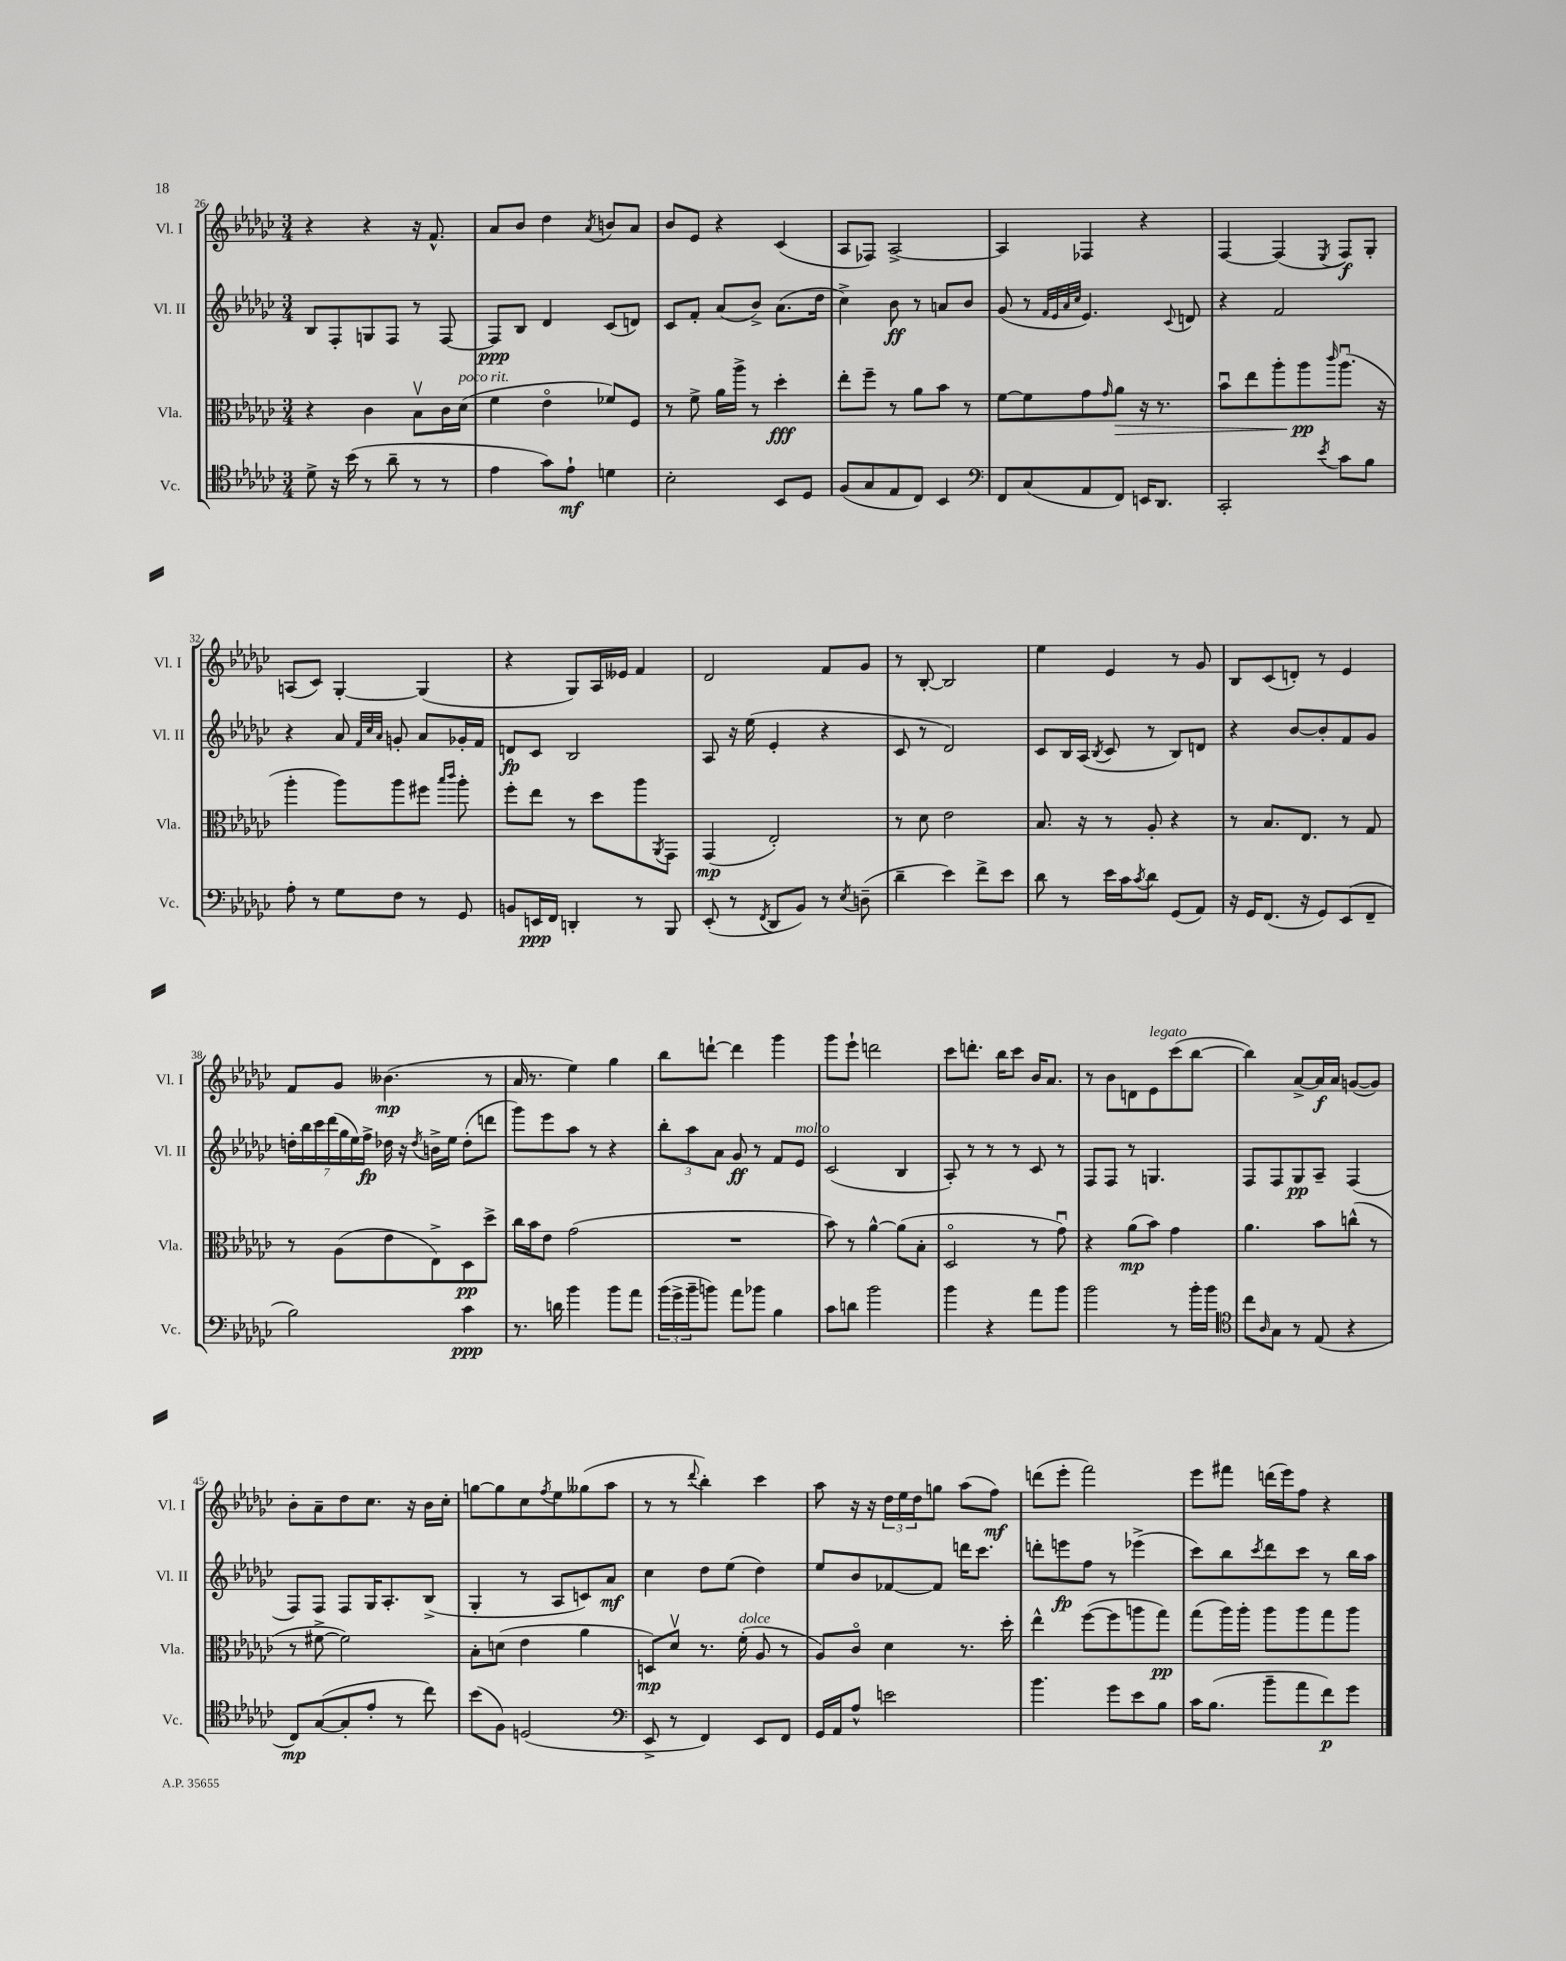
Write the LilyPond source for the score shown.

<<
\new StaffGroup <<
\new Staff = "s0" \with { instrumentName = "Vl. I" shortInstrumentName = "Vl. I" } {
    \clef treble \key ges \major \numericTimeSignature \time 3/4
    r4 r4 r16 f'8.-^ |
    aes'8 bes'8 des''4 \acciaccatura { aes'8 } b'8 aes'8 |
    bes'8 ees'8 r4 ces'4( |
    aes8 fes8) aes2~-> |
    aes4 fes4 r4 |
    f4~ f4( \acciaccatura { ees8 } f8\f) ges8-. |
    a8( ces'8) ges4~-. ges4( |
    r4 ges8) aes16 eeses'16 f'4 |
    des'2 f'8 ges'8 |
    r8 bes8~-. bes2 |
    ees''4 ees'4 r8 ges'8 |
    bes8 ces'8( d'8-.) r8 ees'4 |
    f'8 ges'8 beses'4.\mp( r8 |
    aes'16 r8. ees''4) ges''4 |
    bes''8 d'''8~-! d'''4 ges'''4 |
    ges'''8 ees'''8-! d'''2 |
    ces'''8 d'''8.-. bes''16 ces'''8 bes'16 aes'8. |
    r8 bes'8 d'8 ees'8^\markup { \italic "legato" } ces'''8( bes''8~ |
    bes''4) aes'8~-> aes'16\f aes'16 g'8~( g'8) |
    bes'8-. aes'8-- des''8 ces''8. r16 bes'16 ces''16-. |
    g''8~ g''8 ces''8 \acciaccatura { f''8 } ees''8 geses''8( aes''8 |
    r8 r8 \appoggiatura { des'''8 } bes''4-.) ces'''4 |
    aes''8 r16 r16 \tuplet 3/2 { des''16 ees''16 des''16 } g''8 aes''8( f''8\mf) |
    d'''8( ees'''8-. f'''2) |
    ees'''8 fis'''8 d'''16( ees'''16) f''8 r4 \bar "|." |
}
\new Staff = "s1" \with { instrumentName = "Vl. II" shortInstrumentName = "Vl. II" } {
    \clef treble \key ges \major \numericTimeSignature \time 3/4
    bes8 f8-. g8 f8 r8 f8~ |
    f8\ppp bes8 des'4 ces'8( d'8) |
    ces'8 f'8-. aes'8( bes'8->) aes'8.( des''16 |
    ces''4->) bes'8\ff r8 a'8 bes'8 |
    ges'8( r8 \grace { f'32 ees'32 aes'32 ces''32 } ees'4.) \appoggiatura { ces'8 } d'8 |
    r4 f'2 |
    r4 aes'8 \grace { f'32 ces''32 aes'32 } g'8-. aes'8 ges'16-. f'16 |
    d'8\fp ces'8 bes2 |
    aes8 r16 ees''16( ees'4-. r4 |
    ces'8 r8 des'2) |
    ces'8 bes16 aes16( \acciaccatura { bes8 } ces'8 r8 bes8) d'8 |
    r4 bes'8~ bes'8-. f'8 ges'8 |
    \tuplet 7/4 { d''16-. bes''16 ces'''16 des'''16( ges''16 ees''16) f''16->\fp } des''16 r16 \acciaccatura { des''8 } b'16-> ees''16 des''8-.( d'''8 |
    ges'''8) ees'''8 aes''8 r8 r4 |
    \tuplet 3/2 { bes''8-. aes''8 aes'8 } ges'8\ff r8 f'8 ees'8^\markup { \italic "molto" } |
    ces'2( bes4 |
    aes8-.) r8 r8 r8 ces'8 r8 |
    f8 f8 r8 g4. |
    f8 f8 ges8\pp aes8-- f4( |
    f8) f8 f8 ges16 aes8.-. bes8->( |
    ges4-. r8 aes8 c'8) aes'8\mf |
    ces''4 des''8 ees''8( des''4) |
    ees''8 bes'8 fes'8~ fes'8 d'''16 ces'''8. |
    d'''8-. e'''8\fp f''8 r8 ees'''4->( |
    ces'''8) bes''8 \acciaccatura { ces'''8 } des'''8 ces'''8 r8 bes''16 aes''16 \bar "|." |
}
\new Staff = "s2" \with { instrumentName = "Vla." shortInstrumentName = "Vla." } {
    \clef alto \key ges \major \numericTimeSignature \time 3/4
    r4 ces'4 bes8\upbow ces'16 des'16^\markup { \italic "poco rit." }( |
    f'4 ees'4\flageolet fes'8) f8 |
    r8 f'8-> aes'16 aes''16-> r8 des''4-.\fff |
    ees''8-. f''8-- r8 aes'8 bes'8 r8 |
    f'8~ f'8 ges'8 \grace { ges'16 } aes'8\> r16 r8. |
    bes'8\downbow ees''8 aes''8-. aes''8\pp\! \grace { ces'''16 } aes''8.\downbow( r16 |
    aes''4-. aes''8) aes''8 fis''8 \grace { bes''16 ces'''16 } aes''8-. |
    f''8-. ees''8 r8 des''8 aes''8 \acciaccatura { aes,8 } ges,8 |
    ges,4\mp( ees2-.) |
    r8 des'8 ees'2 |
    bes8. r16 r8 aes8-. r4 |
    r8 bes8. ees8. r8 ges8 |
    r8 aes8( ees'8 ees8->) des8\pp des''8-> |
    ces''16 bes'16 ees'8 ges'2( |
    R2. |
    bes'8) r8 aes'4~-^ aes'8( bes8-. |
    des2\flageolet r8 ges'8\downbow) |
    r4 aes'8\mp( bes'8) ges'4 |
    aes'4. bes'8 c''8-^( r8 |
    r8 fis'8~-> fis'2) |
    bes8-. d'8( ees'4 aes'4 |
    d8\mp) des'8\upbow r8. f'16-.^\markup { \italic "dolce" }( aes8 r8 |
    aes8) ces'8\flageolet des'4 r8. des''16-. |
    ees''4-^ f''8~( f''8 a''8 ges''8\pp) |
    ges''8( aes''16) aes''16-. aes''8 aes''8 ges''8 aes''8 \bar "|." |
}
\new Staff = "s3" \with { instrumentName = "Vc." shortInstrumentName = "Vc." } {
    \clef tenor \key ges \major \numericTimeSignature \time 3/4
    des'8-> r16 bes'16( r8 aes'8-- r8 r8 |
    ees'4 ges'8) ees'8-!\mf d'4 |
    bes2-. bes,8 des8 |
    f8( ges8 ees8 ces8) bes,4 |
    \clef bass f,8 ces8( aes,8 f,8) e,16 des,8. |
    ces,2-. \acciaccatura { ees'8 } ces'8 bes8 |
    aes8-. r8 ges8 f8 r8 ges,8 |
    b,8 e,16\ppp f,16 d,4-. r8 bes,,8 |
    ees,8-.( r8 \acciaccatura { f,8 } des,8 bes,8) r8 \acciaccatura { ees8 } d8--( |
    des'4-- ees'4) f'8-> ees'8 |
    des'8 r8 ees'16 ces'16 \acciaccatura { ces'8 } des'8 ges,8( aes,8) |
    r16 ges,16 f,8.( r16 ges,8) ees,8( f,8-- |
    bes2) ces'4\ppp |
    r8. d'16 bes'4 bes'8 aes'8 |
    \tuplet 3/2 { bes'16( ges'16-> bes'16-- } b'8) aes'8 bes'8 bes4 |
    ces'8 d'8 bes'2 |
    bes'4 r4 aes'8 bes'8 |
    bes'2 r8 bes'16-. bes'16 |
    \clef tenor ces''8 \grace { aes16 } ges8 r8 ees8( r4 |
    ces8\mp) ges8~( ges8-. ees'8-. r8 ces''8) |
    bes'8( f8) d2( |
    \clef bass ees,8-> r8 f,4) ees,8 f,8 |
    ges,16 aes,16 aes8-^ e'2 |
    bes'4. ges'8 ees'8 bes8 |
    ces'16 bes8.( bes'8-- aes'8 f'8\p) ges'8 \bar "|." |
}
>>
>>
\layout { \context { \Score currentBarNumber = #26 } }
